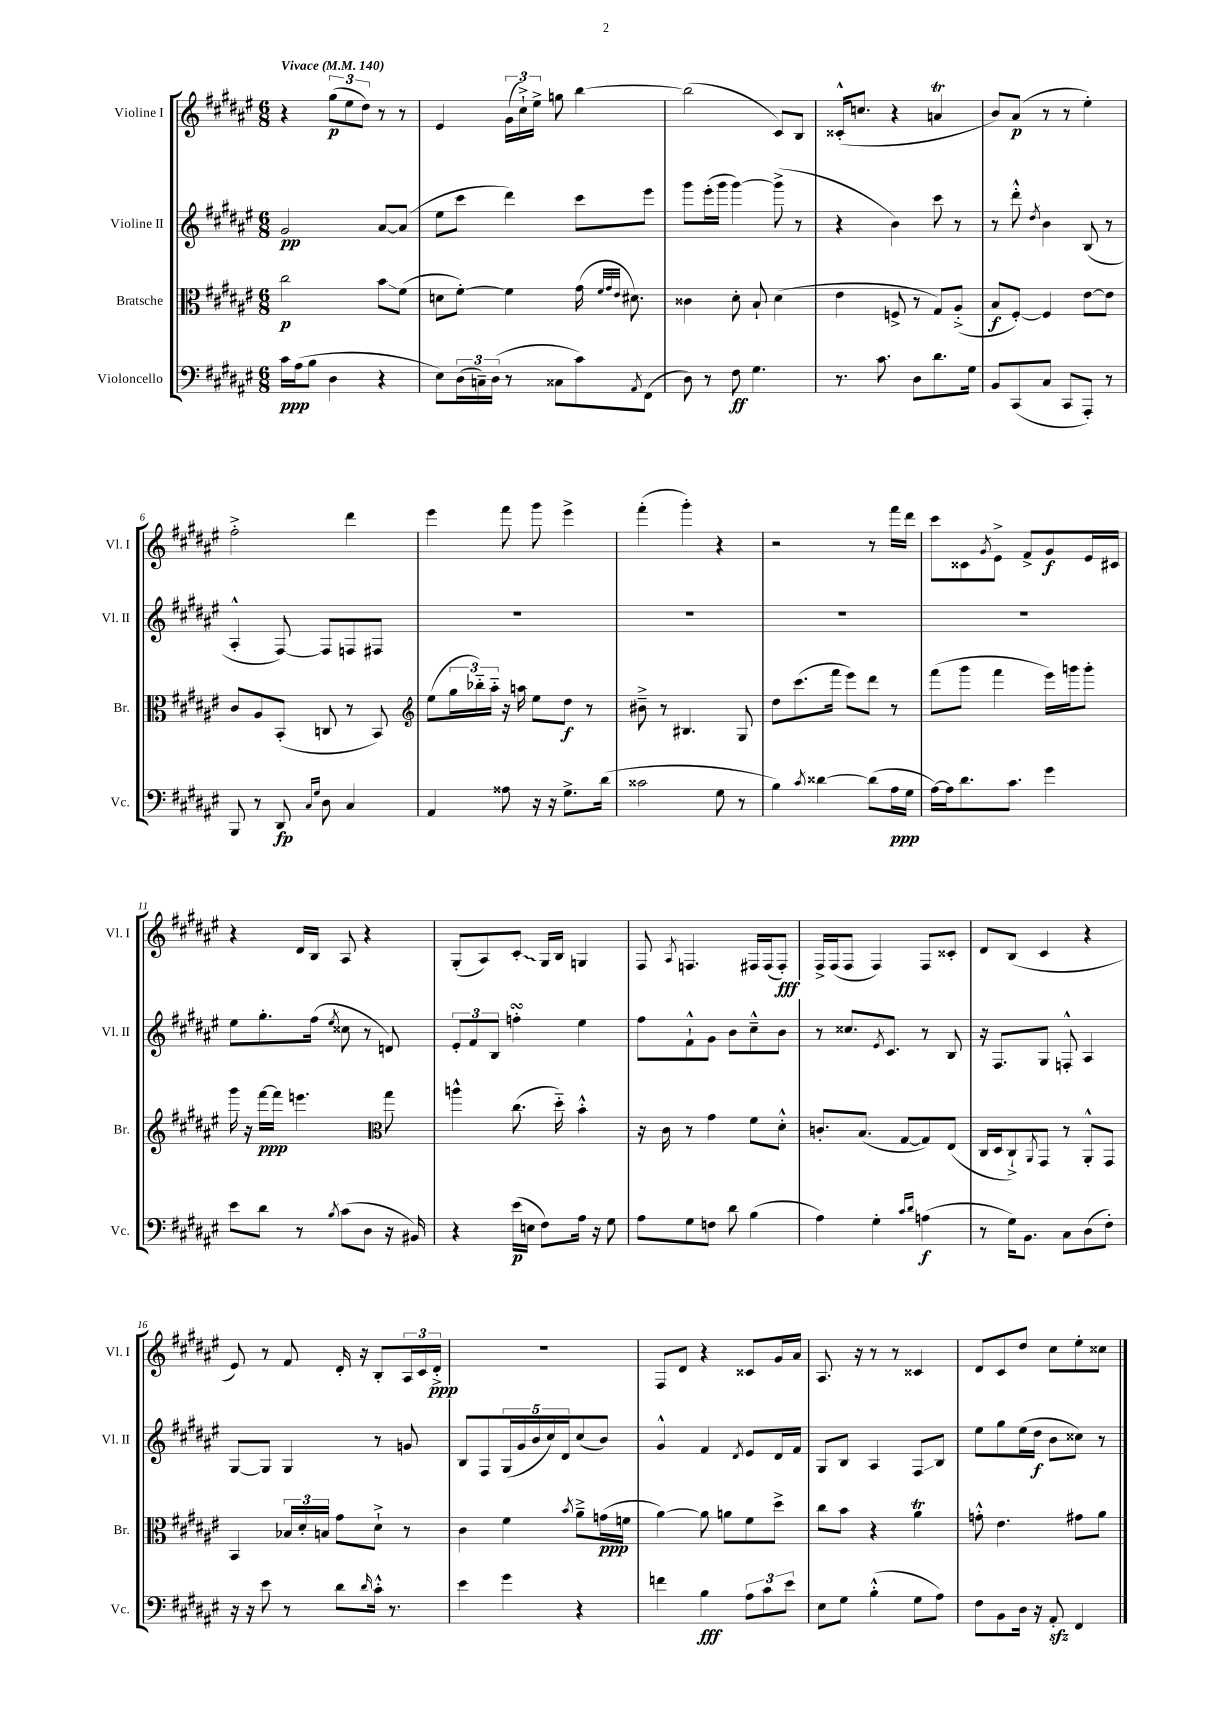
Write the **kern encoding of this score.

**kern	**kern	**kern	**kern
*staff4	*staff3	*staff2	*staff1
*clefF4	*clefC3	*clefG2	*clefG2
*k[f#c#g#d#a#e#]	*k[f#c#g#d#a#e#]	*k[f#c#g#d#a#e#]	*k[f#c#g#d#a#e#]
*M6/8	*M6/8	*M6/8	*M6/8
*MM140	*MM140	*MM140	*MM140
16c#	2cc#	2g#	4r
(16A#	.	.	.
8B	.	.	.
4D#	.	.	(12gg#
.	.	.	12ee#
.	.	.	12dd#)
4r	8b	[8a#	8r
.	(8f#	(8a#]	8r
=	=	=	=
8E#)	8d	8ee#	4e#
(24D#	[8f#')	8ccc#	.
24C~)	.	.	.
(24D#	.	.	.
8r	4f#]	4ddd#)	(24g#
.	.	.	24cc#`^)
.	.	.	24ee#^
8C##	.	.	8gg
8c#)	(16g#	8ccc#	[4bb
.	32qqf#	.	.
.	32qqg#	.	.
.	32qqe#	.	.
.	8.d#)	.	.
8qAA#	.	.	.
(8FF#	.	8eee#	.
=	=	=	=
8D#)	4c##	8ggg#	(2bb]
8r	.	(16eee#'	.
.	.	16ggg#	.
8F#	8d#'	[4ggg#)	.
4.G#	8B`	.	.
.	(4d#	(8ggg#^]	8c#)
.	.	8r	8B
=	=	=	=
8.r	4e#	4r	(16c##'^^
.	.	.	8.cc
8.c#	.	.	.
.	8F^	4b)	4r
8D#	8r	.	.
8.d#	8G#)	8ccc#	4a
.	(8A#'^	8r	.
16G#	.	.	.
=	=	=	=
8BB	8B	8r	8b)
(8CC#	[8F#')	8ddd#'^^	(8a#
.	.	8qdd#	.
8C#	4F#]	4b	8r
8CC#	.	.	8r
8AAA#')	[8e#	(8B	4ee#')
8r	8e#]	8r	.
=	=	=	=
8BBB	8c#	4A#'^^	2ff#'^
8r	8A#	.	.
8DD#	(8BB'	[8F#)	.
16qqC#	.	.	.
16qqG#	.	.	.
8D#	8C	8F#]	.
4C#	8r	8F	4ddd#
.	8BB)	8F#	.
=	=	=	=
*	*clefG2	*	*
4AA#	(8ee#	2.r	4eee#
.	24gg#	.	.
.	24bb-'~)	.	.
.	24aa#'~	.	.
8A##	16r	.	8fff#
.	16aa	.	.
16r	8ee#	.	8ggg#
16r	.	.	.
8.G#^	8dd#	.	4eee#^
.	8r	.	.
(16d#	.	.	.
=	=	=	=
2c##	8b#~^	2.r	(4fff#'
.	8r	.	.
.	4.B#	.	4ggg#')
8G#	.	.	4r
8r	8G#	.	.
=	=	=	=
4B)	8dd#	2.r	2r
.	(8.ccc#	.	.
8qc#	.	.	.
[4d##	.	.	.
.	16fff#	.	.
.	8eee#)	.	.
(8d##]	8ddd#	.	8r
16A#	8r	.	16fff#
16G#	.	.	16ddd#
=	=	=	=
[16A#)	(8fff#	2.r	8ccc#
16A#]	.	.	.
8.d#	8ggg#	.	8c##
.	.	.	8qg#
.	4fff#	.	8e#^
8.c#	.	.	.
.	.	.	8f#^
4g#	16eee#)	.	8g#
.	16ggg	.	.
.	8ggg'	.	16e#
.	.	.	16c#
=	=	=	=
8e#	16ggg#	8ee#	4r
.	16r	.	.
8d#	[16fff#	8.gg#'	.
.	16fff#]	.	.
8r	4.eee	.	16d#
.	.	(16ff#	16B
8qB	.	8qee#	.
(8c#	.	8cc##	8A#
8D#	.	8r	4r
*	*clefC3	*	*
16r	8gg#	8d)	.
16BB#)	.	.	.
=	=	=	=
4r	4aa^^	12e#'	(8G#'
.	.	12f#	.
.	.	.	8A#)
.	.	12B	.
(16e#	(8.cc#	4ff'	8c#'
16E	.	.	.
8F#)	.	.	16G#
.	16dd#'~)	.	16B
16A#	4b'^^	4ee#	4G
16r	.	.	.
8G#	.	.	.
=	=	=	=
8A#	16r	8ff#	8F#
.	16c#	.	.
.	.	.	8qA#
8G#	8r	8f#`^^	4.F
8F	4g#	8g#	.
8d#	.	8b	.
(4B	8f#	8cc#~^^	16F#
.	.	.	(16F#
.	8d#'^^	8b	8F#')
=	=	=	=
4A#)	8.c'	8r	16F#^
.	.	.	(16F#
.	.	8.cc##	8F#
.	(8.B	.	.
4G#'	.	.	4F#)
.	.	8qe#	.
.	.	8.c#	.
.	[8G#	.	.
16qqc#	.	.	.
16qqd#	.	.	.
(4A	8G#])	8r	8F#
.	(8E#	8B	8c##'
=	=	=	=
8r	16C#	16r	8d#
.	16D#	8.F#	.
16G#)	8C#`^)	.	(8B
8.BB	.	.	.
.	8qAA#	.	.
.	8GG#	8G#	4c#
8C#	8r	8F'^^	.
(8D#	8AA#'^^	4A#	4r
8F#')	8GG#	.	.
=	=	=	=
16r	4BB	[8G#	8e#)
16r	.	.	.
8e#	.	8G#]	8r
8r	24B-	4G#	8f#
.	24d#'	.	.
.	24B	.	.
8d#	8g#	.	16d#'
.	.	.	16r
16qqd#	.	.	.
16c#'^^	8d#`^	8r	8B'
8.r	.	.	.
.	8r	8g	24A#
.	.	.	24c#
.	.	.	24d#'^
=	=	=	=
4e#	4c#	8B	2.r
.	.	8F#	.
4g#	4f#	(20G#	.
.	.	20g#	.
.	.	20b	.
.	.	20cc#)	.
.	.	20d#	.
.	8qb	.	.
4r	8a#~^	(8cc#	.
.	(16g	8b)	.
.	16f	.	.
=	=	=	=
4f	[4a#)	4g#^^	8F#
.	.	.	8d#
4B	8a#]	4f#	4r
.	8a	.	.
.	.	8qd#	.
12A#	8f#	8e#	8c##
12c#	.	.	.
.	8dd#^	16d#	16g#
12e#	.	.	.
.	.	16f#	16a#
=	=	=	=
8E#	8cc#	8G#	8.A#
8G#	8b	8B	.
.	.	.	16r
(4B'^^	4r	4A#	8r
.	.	.	8r
8G#	4a#	8F#	4c##
8A#)	.	8B	.
=	=	=	=
8F#	8g'^^	8ee#	8d#
8BB	4.e#	8gg#	8c#
16D#	.	(16ee#	8dd#
16r	.	16dd#	.
8AA#'	.	8b	8cc#
4FF#	8g#	8cc##)	8ee#'
.	8a#	8r	8cc##
==	==	==	==
*-	*-	*-	*-
